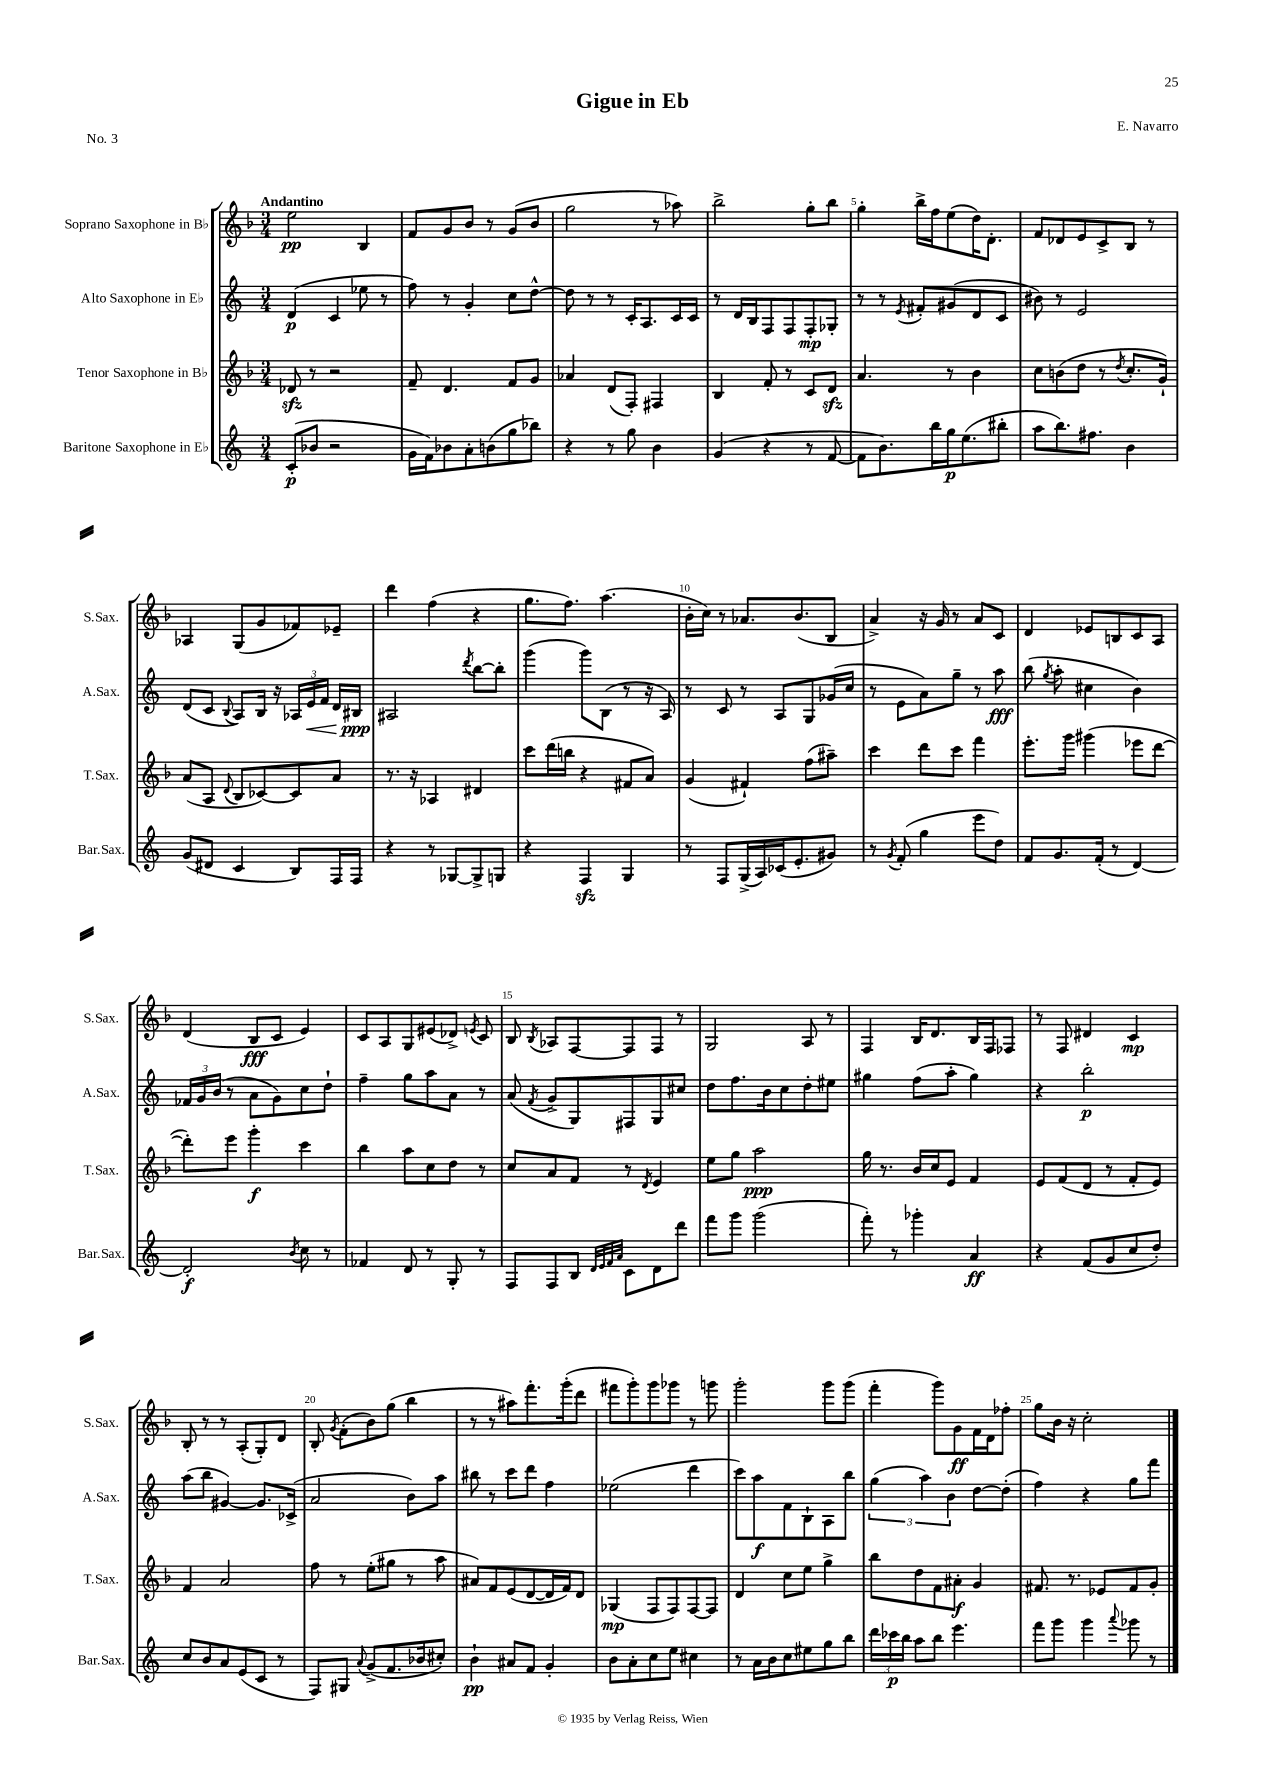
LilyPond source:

\header { title = "Gigue in Eb" composer = "E. Navarro" piece = "No. 3" }
<<
\new StaffGroup <<
\new Staff = "s0" \with { instrumentName = "Soprano Saxophone in Bb" shortInstrumentName = "S.Sax." } {
    \clef treble \key f \major \numericTimeSignature \time 3/4 \tempo "Andantino"
    \autoBeamOff e''2\pp bes4 |
    f'8[ g'8 bes'8] r8 g'8[( bes'8] |
    g''2 r8 aes''8) |
    bes''2-> g''8[-. bes''8] |
    g''4-. bes''16[-> f''16 e''8( d''16) d'8.]-. |
    f'8[ des'8 e'8 c'8-> bes8] r8 |
    aes4 g8[( g'8 fes'8) ees'8]-- |
    d'''4 f''4( r4 |
    g''8.[ f''8.]) a''4.( |
    bes'16[-. c''16]) r8 aes'8.[ bes'8.( bes8] |
    a'4->) r16 g'16 r8 a'8[ c'8] |
    d'4 ees'8[ b8 c'8 a8] |
    d'4( bes8[\fff c'8] e'4) |
    c'8[ a8 g8 eis'8( des'8]->) \acciaccatura { e'8 } c'8 |
    bes8 \acciaccatura { bes8 } aes8[ f8~ f8 f8] r8 |
    g2 a8 r8 |
    f4 bes16[ d'8. bes16 f16 fes8] |
    r8 f8 dis'4 c'4\mp |
    bes8-. r8 r8 a8[-.( g8-.) d'8] |
    bes8-. \acciaccatura { g'8 } f'8[-.( bes'8) g''8]( bes''4 |
    r8 r8 ais''8[) f'''8.-. g'''16-.( d'''8] |
    fis'''8[ g'''8-.) g'''8 ges'''8] r8 g'''8 |
    g'''2-. g'''8[ g'''8]( |
    f'''4-. g'''8[) g'8\ff f'16 d'16 fes''8]-. |
    g''8[ bes'16] r16 c''2-. \bar "|." |
}
\new Staff = "s1" \with { instrumentName = "Alto Saxophone in Eb" shortInstrumentName = "A.Sax." } {
    \clef treble \key c \major \numericTimeSignature \time 3/4
    \autoBeamOff d'4\p( c'4 ees''8 r8 |
    f''8) r8 g'4-. c''8[ d''8]~-^ |
    d''8 r8 r8 c'16[-. a8. c'16 c'16] |
    r8 d'16[ b16 f8 f8 f8-.\mp ges8]-. |
    r8 r8 \acciaccatura { e'8 } fis'8[-. gis'8( d'8 c'8] |
    bis'8) r8 e'2 |
    d'8[( c'8] \appoggiatura { b8 } a8[) b16] r16 \tuplet 3/2 { aes16[ e'16\< f'16] } d'16[ bis16]\ppp\! |
    ais2 \acciaccatura { d'''8 } b''8[~ b''8]-. |
    g'''4( g'''8[) b8]( r8 r16 a16) |
    r8 c'8 r8 a8[ g8 ges'16( c''16] |
    r8 e'8[ a'8) g''8]-- r8 a''8\fff |
    b''8( \acciaccatura { g''8 } a''8-. cis''4 b'4) |
    \tuplet 3/2 { fes'16[ g'16 b'16]( } r8 a'8[ g'8) c''8 d''8]-! |
    f''4-- g''8[ a''8 a'8] r8 |
    a'8( \acciaccatura { f'8 } g'8[-> g8) fis8 g8 cis''8] |
    d''8[ f''8. b'16 c''8 d''8-. eis''8] |
    gis''4 f''8[( a''8]-. gis''4) |
    r4 b''2-.\p |
    a''8[( b''8] gis'4~) gis'8.[ ces'16]->( |
    a'2 b'8[) a''8] |
    bis''8 r8 c'''8[ d'''8] f''4 |
    ees''2( d'''4 |
    c'''8[) a''8\f f'8 b8-! a8 b''8] |
    \tuplet 3/2 { g''4( a''4) b'4 } d''8[~ d''8]-.( |
    f''4) r4 g''8[ f'''8] \bar "|." |
}
\new Staff = "s2" \with { instrumentName = "Tenor Saxophone in Bb" shortInstrumentName = "T.Sax." } {
    \clef treble \key f \major \numericTimeSignature \time 3/4
    \autoBeamOff des'8\sfz r8 r2 |
    f'8-- d'4. f'8[ g'8] |
    aes'4 d'8[( f8]-.) fis4 |
    bes4 f'8-. r8 c'8[ d'8]\sfz |
    a'4. r8 bes'4 |
    c''8[ b'8( d''8] r8 \acciaccatura { d''8 } c''8.[-. g'16]-!) |
    a'8[( a8] \appoggiatura { d'8 } bes8[ ces'8~) ces'8 a'8] |
    r8. r16 aes4 dis'4 |
    c'''8[ d'''16( b''16] r4 fis'8[ a'8]) |
    g'4( fis'4-!) f''8[( ais''8]--) |
    c'''4 d'''8[ c'''8] f'''4 |
    e'''8.[-. g'''16] gis'''4( ees'''8[ d'''8]~ |
    d'''8[-.) e'''8] g'''4-.\f c'''4 |
    bes''4 a''8[ c''8 d''8] r8 |
    c''8[ a'8 f'8] r8 \acciaccatura { d'8 } e'4 |
    e''8[ g''8] a''2\ppp |
    g''16 r8. bes'16[ c''16 e'8] f'4 |
    e'8[ f'8( d'8] r8 f'8[-. e'8]) |
    f'4 a'2 |
    f''8 r8 e''8[-.( gis''8] r8 a''8 |
    ais'8[) f'8 e'8( d'8~ d'16 f'16) d'8] |
    ges4\mp( f8[ f8) f8~ f8] |
    d'4 c''8[ e''8] g''4-> |
    bes''8[ d''8 f'8 ais'8]-.\f g'4 |
    fis'8. r8. ees'8[ fis'8 g'8]-. \bar "|." |
}
\new Staff = "s3" \with { instrumentName = "Baritone Saxophone in Eb" shortInstrumentName = "Bar.Sax." } {
    \clef treble \key c \major \numericTimeSignature \time 3/4
    \autoBeamOff c'8[-.\p( bes'8] r2 |
    g'16[ f'16) bes'8 a'8-. b'8( g''8 bes''8]) |
    r4 r8 g''8 b'4 |
    g'4( r4 r8 f'8~ |
    f'8[ b'8.) b''16 g''16\p e''8.( bis''8]-. |
    a''8[ b''8.) fis''8.] b'4 |
    g'8[( dis'8] c'4 b8[) f16 f16] |
    r4 r8 ges8[~ ges8-> g8] |
    r4 f4\sfz g4 |
    r8 f8[ g16->( a16) ces'16( e'8.-. gis'8]) |
    r8 \acciaccatura { g'8 } f'8-.( g''4 e'''8[ d''8]) |
    f'8[ g'8. f'16]-.( r8 d'4~) |
    d'2-.\f \acciaccatura { b'8 } c''8 r8 |
    fes'4 d'8 r8 g8-. r8 |
    f8[ f8 b8] \grace { d'32[ e'32 f'32 a'32] } c'8[ d'8 d'''8] |
    f'''8[ g'''8] g'''2( |
    f'''8-.) r8 ges'''4-. a'4\ff |
    r4 f'8[( g'8 c''8 d''8]-.) |
    c''8[ b'8 a'8 e'8( c'8] r8 |
    f8[) gis8] \appoggiatura { a'8 } g'8[->( f'8. bes'16 cis''8]-.) |
    b'4-!\pp ais'8[ f'8] g'4-. |
    b'8[ a'8-. c''8 e''8] cis''4 |
    r8 a'16[ b'16 c''8 eis''8 g''8 b''8] |
    \tuplet 3/2 { d'''16[ ces'''16\p b''16] } a''8[ b''8] e'''4. |
    f'''8[ g'''8] g'''4 \appoggiatura { a'''8 } ges'''8 r8 \bar "|." |
}
>>
>>
\layout { \context { \Score \override BarNumber.break-visibility = ##(#f #t #t) barNumberVisibility = #(every-nth-bar-number-visible 5) } }
